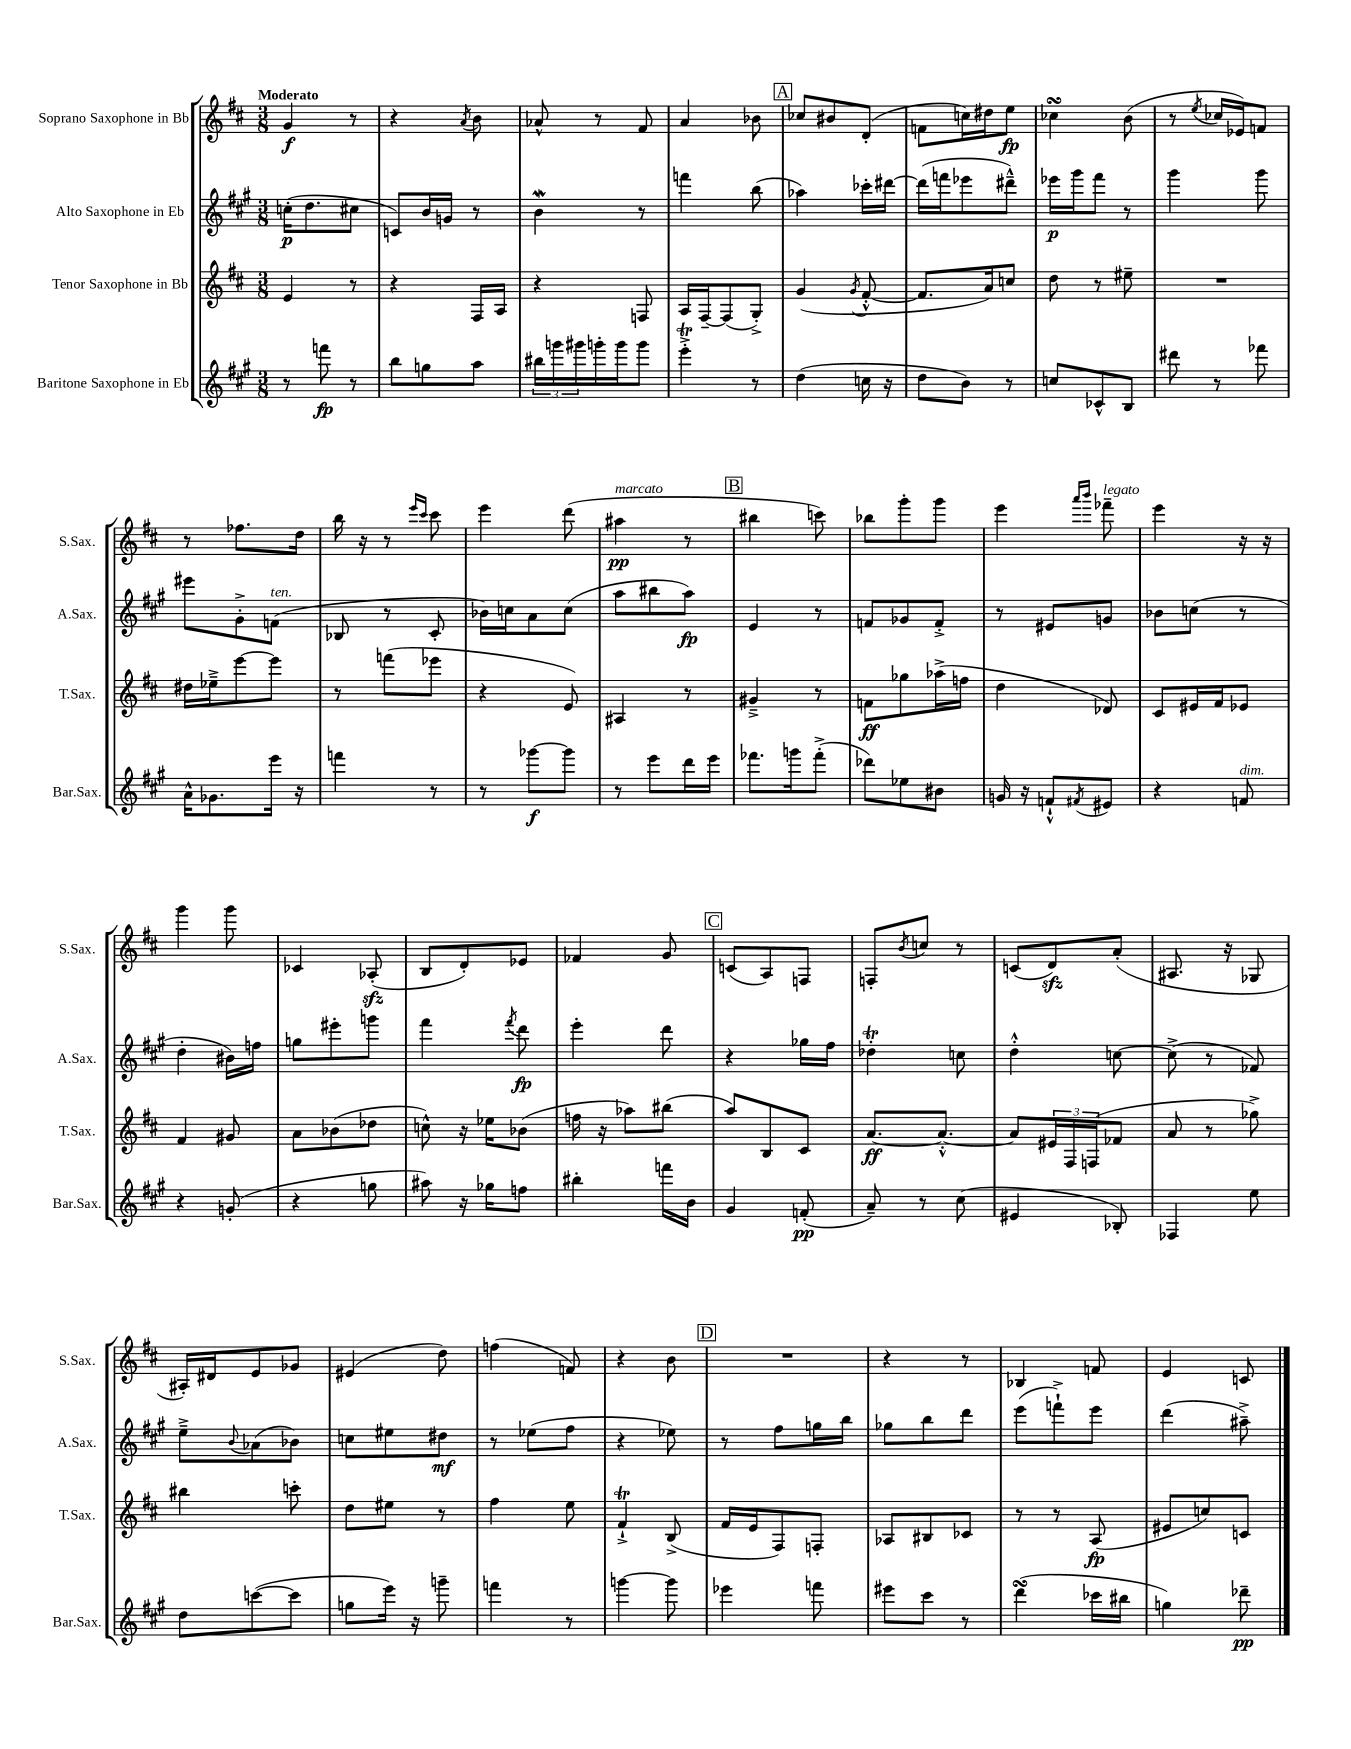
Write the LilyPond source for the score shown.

<<
\new StaffGroup <<
\new Staff = "s0" \with { instrumentName = "Soprano Saxophone in Bb" shortInstrumentName = "S.Sax." } {
    \clef treble \key d \major \numericTimeSignature \time 3/8 \tempo "Moderato"
    g'4\f r8 |
    r4 \acciaccatura { a'8 } b'8 |
    aes'8-^ r8 fis'8 |
    a'4 bes'8 |
    \mark \markup { \box "A" } ces''8 bis'8 d'8-.( |
    f'8 c''16) dis''16 e''8\fp |
    ces''4\turn b'8( |
    r8 \acciaccatura { e''8 } ces''16 ees'16) f'8 |
    r8 fes''8. d''16 |
    b''16 r16 r8 \grace { e'''16 cis'''16 } cis'''8 |
    e'''4 d'''8( |
    ais''4\pp^\markup { \italic "marcato" } r8 |
    \mark \markup { \box "B" } bis''4 c'''8) |
    bes''8 g'''8-. g'''8 |
    e'''4 \grace { a'''16 b'''16 } fes'''8--^\markup { \italic "legato" } |
    e'''4 r16 r16 |
    g'''4 g'''8 |
    ces'4 aes8-.\sfz( |
    b8 d'8-.) ees'8 |
    fes'4 g'8 |
    \mark \markup { \box "C" } c'8( a8) f8 |
    f8-. \acciaccatura { b'8 } c''8 r8 |
    c'8( d'8\sfz) a'8-.( |
    ais8. r16 ges8 |
    ais16-.) dis'16 e'8 ges'8 |
    eis'4( d''8) |
    f''4( f'8) |
    r4 b'8 |
    \mark \markup { \box "D" } R4. |
    r4 r8 |
    bes4 f'8 |
    e'4 c'8 \bar "|." |
}
\new Staff = "s1" \with { instrumentName = "Alto Saxophone in Eb" shortInstrumentName = "A.Sax." } {
    \clef treble \key a \major \numericTimeSignature \time 3/8
    c''16-.\p( d''8. cis''8 |
    c'8) b'16 g'16 r8 |
    b'4\mordent r8 |
    f'''4 b''8( |
    \mark \markup { \box "A" } aes''4) ces'''16-. dis'''16~ |
    dis'''16( f'''16 ees'''8 dis'''8---^) |
    ees'''16\p gis'''16 fis'''8 r8 |
    gis'''4 gis'''8 |
    eis'''8 gis'8-.-> f'8^\markup { \italic "ten." }( |
    bes8 r8 cis'8-. |
    bes'16) c''16 a'8 c''8( |
    a''8 bis''8 a''8\fp) |
    \mark \markup { \box "B" } e'4 r8 |
    f'8 ges'8 f'8-.-> |
    r8 eis'8 g'8 |
    bes'8 c''8( r8 |
    d''4-. bis'16) f''16 |
    g''8 eis'''8-. g'''8 |
    fis'''4 \acciaccatura { fis'''8 } d'''8\fp |
    e'''4-. d'''8 |
    \mark \markup { \box "C" } r4 ges''16 fis''16 |
    des''4-.\trill c''8 |
    d''4-.-^ c''8~ |
    c''8->( r8 fes'8) |
    e''8---> \appoggiatura { b'8 } aes'8( bes'8) |
    c''8 eis''8 dis''8\mf |
    r8 ees''8( fis''8 |
    r4 ees''8) |
    \mark \markup { \box "D" } r8 fis''8 g''16 b''16 |
    ges''8 b''8 d'''8 |
    e'''8( f'''8-!->) e'''8 |
    d'''4( ais''8--->) \bar "|." |
}
\new Staff = "s2" \with { instrumentName = "Tenor Saxophone in Bb" shortInstrumentName = "T.Sax." } {
    \clef treble \key d \major \numericTimeSignature \time 3/8
    e'4 r8 |
    r4 fis16 a16 |
    r4 f8 |
    a16 fis16~-- fis8( g8-.->) |
    \mark \markup { \box "A" } g'4( \acciaccatura { g'8 } fis'8~-.-^ |
    fis'8. a'16) c''8 |
    d''8 r8 eis''8-- |
    R4. |
    dis''16 ees''16---> e'''8~ e'''8 |
    r8 f'''8( ees'''8 |
    r4 e'8) |
    ais4 r8 |
    \mark \markup { \box "B" } gis'4---> r8 |
    f'8\ff ges''8 aes''16->( f''16 |
    d''4 des'8) |
    cis'8 eis'16 fis'16 ees'8 |
    fis'4 gis'8 |
    a'8 bes'8( des''8 |
    c''8-^) r16 ees''16 bes'8( |
    f''16 r16 aes''8) bis''8( |
    \mark \markup { \box "C" } a''8) b8 cis'8 |
    a'8.~\ff a'8.~-.-^ |
    a'8 \tuplet 3/2 { eis'16 fis16 f16( } fes'8 |
    a'8 r8 ges''8->) |
    bis''4 c'''8-. |
    d''8 eis''8 r8 |
    fis''4 e''8 |
    fis'4-!->\trill b8->( |
    \mark \markup { \box "D" } fis'16 e'16 fis8) f8-. |
    aes8 bis8 ces'8 |
    r8 r8 a8\fp( |
    eis'8 c''8) c'8 \bar "|." |
}
\new Staff = "s3" \with { instrumentName = "Baritone Saxophone in Eb" shortInstrumentName = "Bar.Sax." } {
    \clef treble \key a \major \numericTimeSignature \time 3/8
    r8 f'''8\fp r8 |
    b''8 g''8 a''8 |
    \tuplet 3/2 { bis''16 g'''16 gis'''16 } g'''16-. g'''16 g'''8 |
    e'''4-.->\trill r8 |
    \mark \markup { \box "A" } d''4( c''16 r16 |
    d''8 b'8) r8 |
    c''8 ces'8-^ b8 |
    dis'''8 r8 fes'''8 |
    a'16-^ ges'8. e'''16 r16 |
    f'''4 r8 |
    r8 ges'''8~\f ges'''8 |
    r8 e'''8 d'''16 e'''16 |
    \mark \markup { \box "B" } fes'''8. g'''16 fes'''8-.->( |
    des'''8) ees''8 bis'8 |
    g'16 r16 f'8-!-^ \acciaccatura { fis'8 } eis'8 |
    r4 f'8^\markup { \italic "dim." } |
    r4 g'8-.( |
    r4 g''8 |
    ais''8) r16 ges''16 f''8 |
    bis''4-. f'''16 b'16 |
    \mark \markup { \box "C" } gis'4 f'8-.\pp( |
    a'8--) r8 cis''8( |
    eis'4 bes8-.) |
    fes4 e''8 |
    d''8 c'''8~( c'''8 |
    g''8 e'''16) r16 g'''8-- |
    f'''4 r8 |
    g'''4~ g'''8 |
    \mark \markup { \box "D" } ees'''4 f'''8 |
    eis'''8 cis'''8 r8 |
    d'''4\turn( ces'''16 bis''16 |
    g''4) des'''8--\pp \bar "|." |
}
>>
>>
\layout { \context { \Score \remove "Bar_number_engraver" } }
